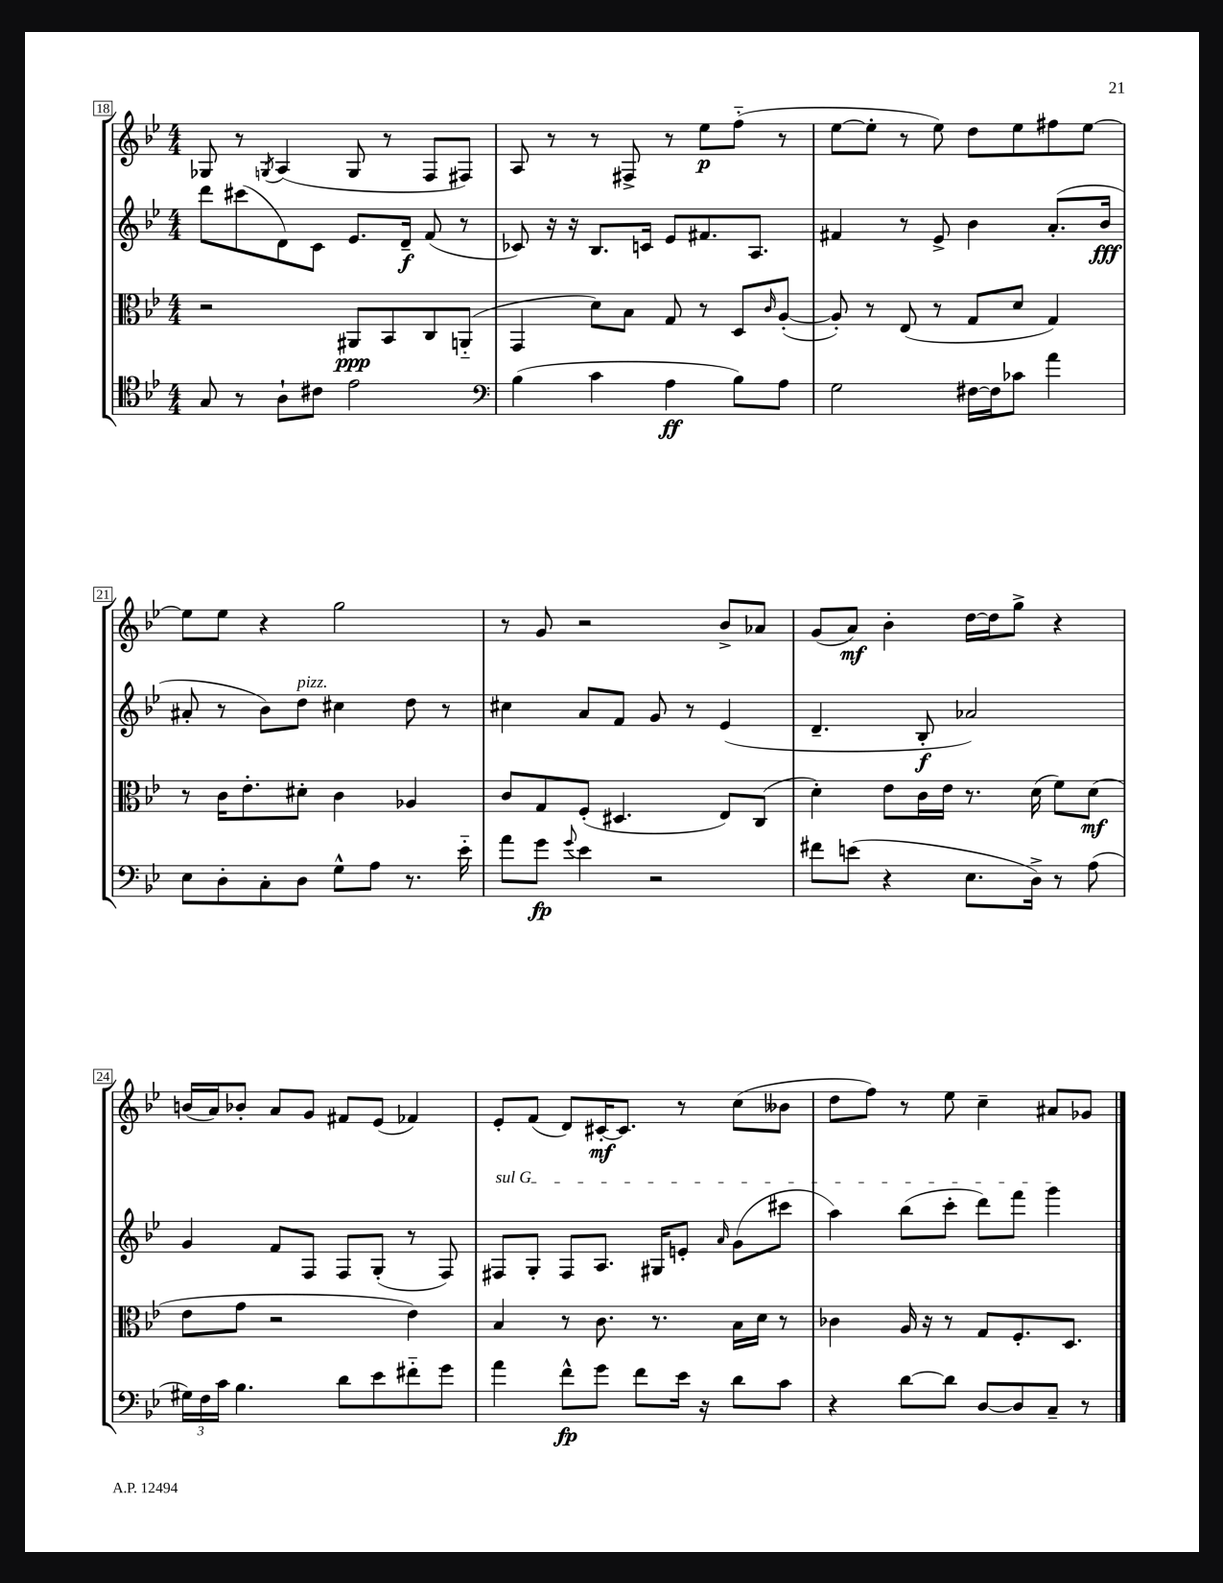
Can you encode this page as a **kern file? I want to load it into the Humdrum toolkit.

**kern	**dynam	**kern	**dynam	**kern	**dynam	**kern	**dynam
*part4	*part4	*part3	*part3	*part2	*part2	*part1	*part1
*staff4	*staff4	*staff3	*staff3	*staff2	*staff2	*staff1	*staff1
*clefC4	*	*clefC3	*	*clefG2	*	*clefG2	*
*k[b-e-]	*	*k[b-e-]	*	*k[b-e-]	*	*k[b-e-]	*
*M4/4	*	*M4/4	*	*M4/4	*	*M4/4	*
=18	=18	=18	=18	=18	=18	=18	=18
8G/	.	2r	.	8ddd\L	.	8G-X/	.
8r	.	.	.	(8ccc#X\	.	8r	.
.	.	.	.	.	.	8qGn/	.
8A`\L	.	.	.	8d\)	.	(4A/	.
8c#X\J	.	.	.	8c\J	.	.	.
2e-\	.	8AA#X/L	ppp	8.e-/L	.	8G/	.
.	.	8BB-/	.	.	.	8r	.
.	.	.	.	16d~/Jk	f	.	.
.	.	8C/	.	(8f/	.	8F/L	.
.	.	(8AAn/J	.	8r	.	8F#X/J)	.
=19	=19	=19	=19	=19	=19	=19	=19
*clefF4	*	*	*	*	*	*	*
(4B-\	.	4GG/	.	8c-X/)	.	8A/	.
.	.	.	.	16r	.	8r	.
.	.	.	.	16r	.	.	.
4c\	.	8d\L)	.	8.B-/L	.	8r	.
.	.	8B-\J	.	.	.	8F#X^/	.
.	.	.	.	16cn/Jk	.	.	.
4A\	ff	8G/	.	8e-/L	.	8r	.
.	.	8r	.	8.f#X/	.	8ee-\L	p
8B-\L)	.	8D/L	.	.	.	(8ff\J	.
.	.	.	.	8.A/J	.	.	.
.	.	16qqc/	.	.	.	.	.
8A\J	.	([8A'/J	.	.	.	8r	.
=20	=20	=20	=20	=20	=20	=20	=20
2G\	.	8A'/])	.	4f#X/	.	[8ee-\L	.
.	.	8r	.	.	.	8ee-'\J]	.
.	.	(8E-/	.	8r	.	8r	.
.	.	8r	.	8e-^/	.	8ee-\)	.
[16F#X\LL	.	8G/L	.	4b-\	.	8dd\L	.
16F#\J]	.	.	.	.	.	.	.
8c-X\J	.	8d/J	.	.	.	8ee-\	.
4a\	.	4G/)	.	(8.a'/L	.	8ff#X\	.
.	.	.	.	.	.	[8ee-\J	.
.	.	.	.	16b-/Jk	fff	.	.
!!LO:LB:g=z
=21	=21	=21	=21	=21	=21	=21	=21
8E-\L	.	8r	.	8a#X'/	.	8ee-\L]	.
8D'\	.	16c\KL	.	8r	.	8ee-\J	.
.	.	8.e-'\	.	.	.	.	.
8C'\	.	.	.	8b-\L)	.	4r	.
!	!	!	!	!LO:TX:a:i:t=pizz.	!	!	!
8D\J	.	8d#X'\J	.	8dd\J	.	.	.
8G^^\L	.	4c\	.	4cc#X\	.	2gg\	.
8A\J	.	.	.	.	.	.	.
8.r	.	4A-X/	.	8dd\	.	.	.
.	.	.	.	8r	.	.	.
16e-\	.	.	.	.	.	.	.
=22	=22	=22	=22	=22	=22	=22	=22
8a\L	.	8c/L	.	4cc#X\	.	8r	.
8g\J	fp	8G/	.	.	.	8g/	.
8qqg/	.	.	.	.	.	.	.
4e-\	.	(8F'/J	.	8a/L	.	2r	.
.	.	4.D#X/	.	8f/J	.	.	.
2r	.	.	.	8g/	.	.	.
.	.	.	.	8r	.	.	.
.	.	8E-/L)	.	(4e-/	.	8b-^/L	.
.	.	(8C/J	.	.	.	8a-X/J	.
=23	=23	=23	=23	=23	=23	=23	=23
8f#X\L	.	4d'\)	.	4.d~/	.	(8g/L	.
(8en\J	.	.	.	.	.	8a/J)	mf
4r	.	8e-\L	.	.	.	4b-'\	.
.	.	16c\L	.	8B-'/	f	.	.
.	.	16e-\JJ	.	.	.	.	.
8.E-\L	.	8.r	.	2a-X/)	.	[16dd\LL	.
.	.	.	.	.	.	16dd\J]	.
.	.	.	.	.	.	8gg^\J	.
16D^\Jk)	.	(16d\	.	.	.	.	.
8r	.	8f\L)	.	.	.	4r	.
(8A\	.	(8d\J	mf	.	.	.	.
!!LO:LB:g=z
=24	=24	=24	=24	=24	=24	=24	=24
24G#X\LL)	.	8e-\L	.	4g/	.	(16bn/LL	.
24F\	.	.	.	.	.	.	.
.	.	.	.	.	.	16a/J)	.
24c\JJ	.	.	.	.	.	.	.
4.B-\	.	8g\J	.	.	.	8b-X'/J	.
.	.	2r	.	8f/L	.	8a/L	.
.	.	.	.	8F/J	.	8g/J	.
8d\L	.	.	.	8F/L	.	8f#X/L	.
8e-\	.	.	.	(8G'/J	.	(8e-/J	.
8f#X\	.	4e-\)	.	8r	.	4f-X/)	.
8g\J	.	.	.	8F/)	.	.	.
=25	=25	=25	=25	=25	=25	=25	=25
!	!	!	!	!LO:TX:a:i:t=sul G	!	!	!
4a\	.	4B-/	.	8F#X/L	.	8e-'/L	.
.	.	.	.	8G'/J	.	(8f/J	.
8f^^\L	fp	8r	.	8F#/L	.	8d/L)	.
8g\J	.	8.c\	.	8.A/J	.	[16c#X'/K	mf
.	.	.	.	.	.	8.c#/J]	.
8f\L	.	.	.	.	.	.	.
.	.	8.r	.	16G#X/KL	.	.	.
16e-\Jk	.	.	.	8en'/J	.	8r	.
16r	.	.	.	.	.	.	.
.	.	.	.	16qqa/	.	.	.
8d\L	.	16B-\LL	.	(8g\L	.	(8cc\L	.
.	.	16d\JJ	.	.	.	.	.
8c\J	.	8r	.	8ccc#X\J	.	8b--X\J	.
=26	=26	=26	=26	=26	=26	=26	=26
4r	.	4c-X\	.	4aa\)	.	8dd\L	.
.	.	.	.	.	.	8ff\J)	.
[8d\L	.	16A/	.	(8bb-\L	.	8r	.
.	.	16r	.	.	.	.	.
8d\J]	.	8r	.	8ccc'\J	.	8ee-\	.
[8D/L	.	8G/L	.	8ddd\L)	.	4cc~\	.
8D/]	.	8.F'/	.	8fff\J	.	.	.
8C~/J	.	.	.	4ggg\	.	8a#X/L	.
.	.	8.D/J	.	.	.	.	.
8r	.	.	.	.	.	8g-X/J	.
==	==	==	==	==	==	==	==
*-	*-	*-	*-	*-	*-	*-	*-
